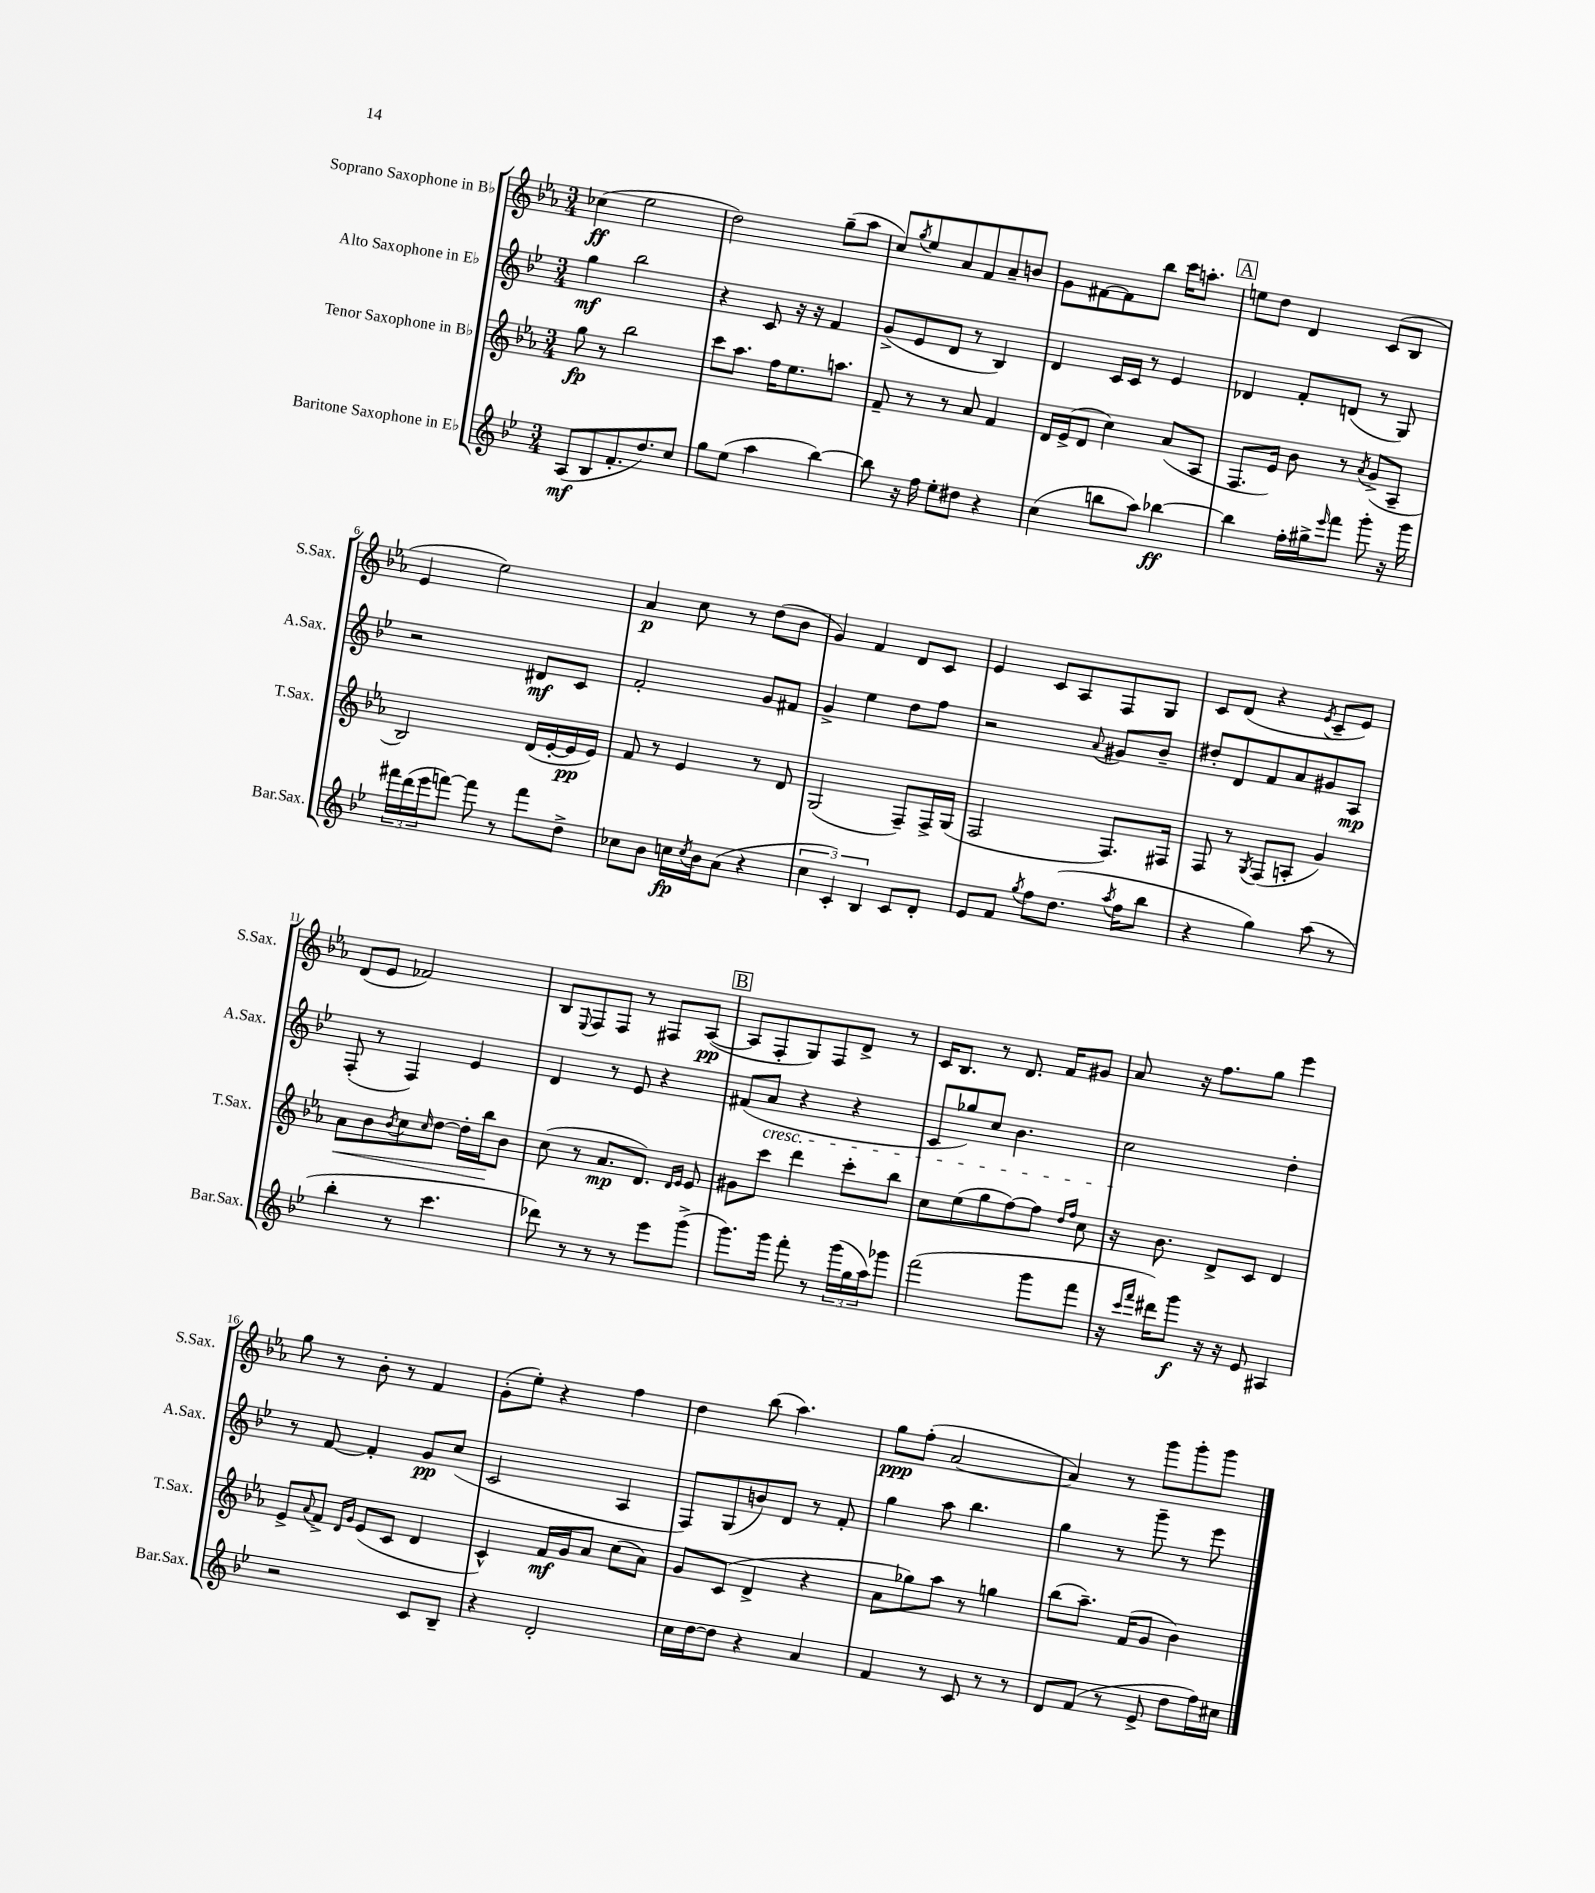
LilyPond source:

<<
\new StaffGroup <<
\new Staff = "s0" \with { instrumentName = "Soprano Saxophone in Bb" shortInstrumentName = "S.Sax." } {
    \clef treble \key ees \major \numericTimeSignature \time 3/4
    ces''4\ff( ees''2 |
    d''2) g''8--( aes''8 |
    c''8) \acciaccatura { g''8 } ees''8 aes'8 f'8 aes'8-- b'8 |
    g'8 fis'8~ fis'8 bes''8 c'''16 a''8.-. |
    \mark \markup { \box "A" } e''8 d''8 d'4 c'8( bes8 |
    ees'4 ees''2) |
    aes'4\p c''8 r8 d''8( bes'8 |
    g'4) f'4 d'8 c'8 |
    ees'4 c'8 aes8 f8 g8 |
    c'8 d'8( r4 \acciaccatura { ees'8 } c'8-- ees'8) |
    d'8( ees'8 fes'2) |
    bes8 \appoggiatura { ees8 } f8 f8 r8 fis8 aes8~\pp( |
    \mark \markup { \box "B" } aes8 f8-. g8) f8 d'8-> r8 |
    c'16 bes8. r8 d'8. f'16 gis'8 |
    aes'8 r16 f''8. g''8 ees'''4 |
    g''8 r8 bes'8-. r8 f'4 |
    g'8-.( ees''8-.) r4 f''4 |
    d''4 bes''8( aes''4.) |
    g''8\ppp f''8-.( aes'2~ |
    aes'4) r8 g'''8 g'''8-. g'''8 \bar "|." |
}
\new Staff = "s1" \with { instrumentName = "Alto Saxophone in Eb" shortInstrumentName = "A.Sax." } {
    \clef treble \key bes \major \numericTimeSignature \time 3/4
    g''4\mf bes''2 |
    r4 c'8 r16 r16 f'4 |
    g'8->( ees'8 d'8 r8 bes4) |
    d'4 c'16 c'16 r8 ees'4 |
    \mark \markup { \box "A" } des'4 f'8-. d'8( r8 g8) |
    r2 dis'8\mf c'8 |
    f'2-. g'8 fis'8 |
    g'4-> ees''4 d''8 f''8 |
    r2 \appoggiatura { a'8 } gis'8 bes'8-- |
    dis''8-. d'8 f'8 a'8 gis'8 a8\mp |
    f8-.( r8 f4) ees'4 |
    d'4 r8 ees'8 r4 |
    \mark \markup { \box "B" } fis'8( a'8\cresc r4 r4 |
    c'8 ges''8) c''8 bes'4. |
    c''2\! d''4-. |
    r8 f'8~ f'4-. g'8\pp c''8( |
    c'2 a4 |
    f8) g8( b'8) d'8 r8 f'8-. |
    g''4 a''8 bes''4. |
    g''4 r8 g'''8-- r8 ees'''8 \bar "|." |
}
\new Staff = "s2" \with { instrumentName = "Tenor Saxophone in Bb" shortInstrumentName = "T.Sax." } {
    \clef treble \key ees \major \numericTimeSignature \time 3/4
    g''8\fp r8 bes''2 |
    c'''8 aes''8. f''16 ees''8. a''8. |
    f'8-- r8 r8 aes'8 f'4 |
    d'16 ees'16->( d'8 c''4) aes'8( aes8 |
    \mark \markup { \box "A" } f8. ees'16) bes'8 r8 \acciaccatura { aes'8 } g'8->( aes8-- |
    bes2) d'16( ees'16~-. ees'16\pp ees'16) |
    f'8 r8 ees'4 r8 d'8 |
    g2( f8--) f16-> g16( |
    f2 f8.) fis16 |
    f8 r8 \acciaccatura { g8 } f8( a8-. g'4) |
    aes'8\< bes'8 \acciaccatura { bes'8 } c''8 \grace { c''16 } d''8~ d''16-. bes''16\! bes'8 |
    c''8( r8 aes'8.\mp d'8.) \grace { d'16 ees'16 } ees'8 |
    \mark \markup { \box "B" } gis'8 c'''8 d'''4 c'''8-. bes''8 |
    c''8 ees''8( g''8 f''8~) f''8 \grace { d''16 f''16 } c''8 |
    r16 bes'8. d'8-> c'8 d'4 |
    ees'8-> \appoggiatura { aes'8 } f'8-> \grace { d'16 g'16 } ees'8( c'8 d'4 |
    c'4-^) f'16\mf g'16 aes'8 c''8( aes'8) |
    g'8 c'8( d'4-> r4 |
    aes'8 ges''8) aes''8 r8 g''4 |
    bes''8( aes''8.--) f'16( g'8 bes'4) \bar "|." |
}
\new Staff = "s3" \with { instrumentName = "Baritone Saxophone in Eb" shortInstrumentName = "Bar.Sax." } {
    \clef treble \key bes \major \numericTimeSignature \time 3/4
    a8\mf( bes8 f'8.-. d''8.) c''8 |
    g''8 ees''8( a''4 bes''4~) |
    bes''8 r16 f''16 ees''8-. dis''8 r4 |
    c''4( b''8 a''8) bes''4~\ff |
    \mark \markup { \box "A" } bes''4 f''16-. gis''16-> \grace { ees'''16 } f'''8 g'''8-. r16 g'''16 |
    \tuplet 3/2 { fis'''16 d'''16( ees'''16 } f'''8~) f'''8 r8 f'''8 d''8-> |
    ces''8 bes'8 c''16\fp \acciaccatura { c''8 } bes'16 a'8( r4 |
    \tuplet 3/2 { c''4 c'4-.) bes4 } c'8 d'8-. |
    ees'8 f'8 \acciaccatura { g''8 } f''8 d''8.( \acciaccatura { a''8 } f''16 bes''8 |
    r4 g''4) a''8( r8 |
    bes''4-. r8 c'''4. |
    des'''8) r8 r8 r8 ees'''8 g'''8->( |
    \mark \markup { \box "B" } g'''8.) g'''16 f'''8-. r8 \tuplet 3/2 { g'''16( g''16 a''16) } ges'''8 |
    f'''2( g'''8 f'''8 |
    r16 \grace { c'''16 f'''16 } dis'''16) g'''8\f r16 r16 ees'8 ais4 |
    r2 c'8 bes8-- |
    r4 d'2-. |
    c''16 d''16~ d''8 r4 a'4 |
    f'4 r8 c'8 r8 r8 |
    d'8 f'8( r8 ees'8-> d''8 f''16) cis''16 \bar "|." |
}
>>
>>
